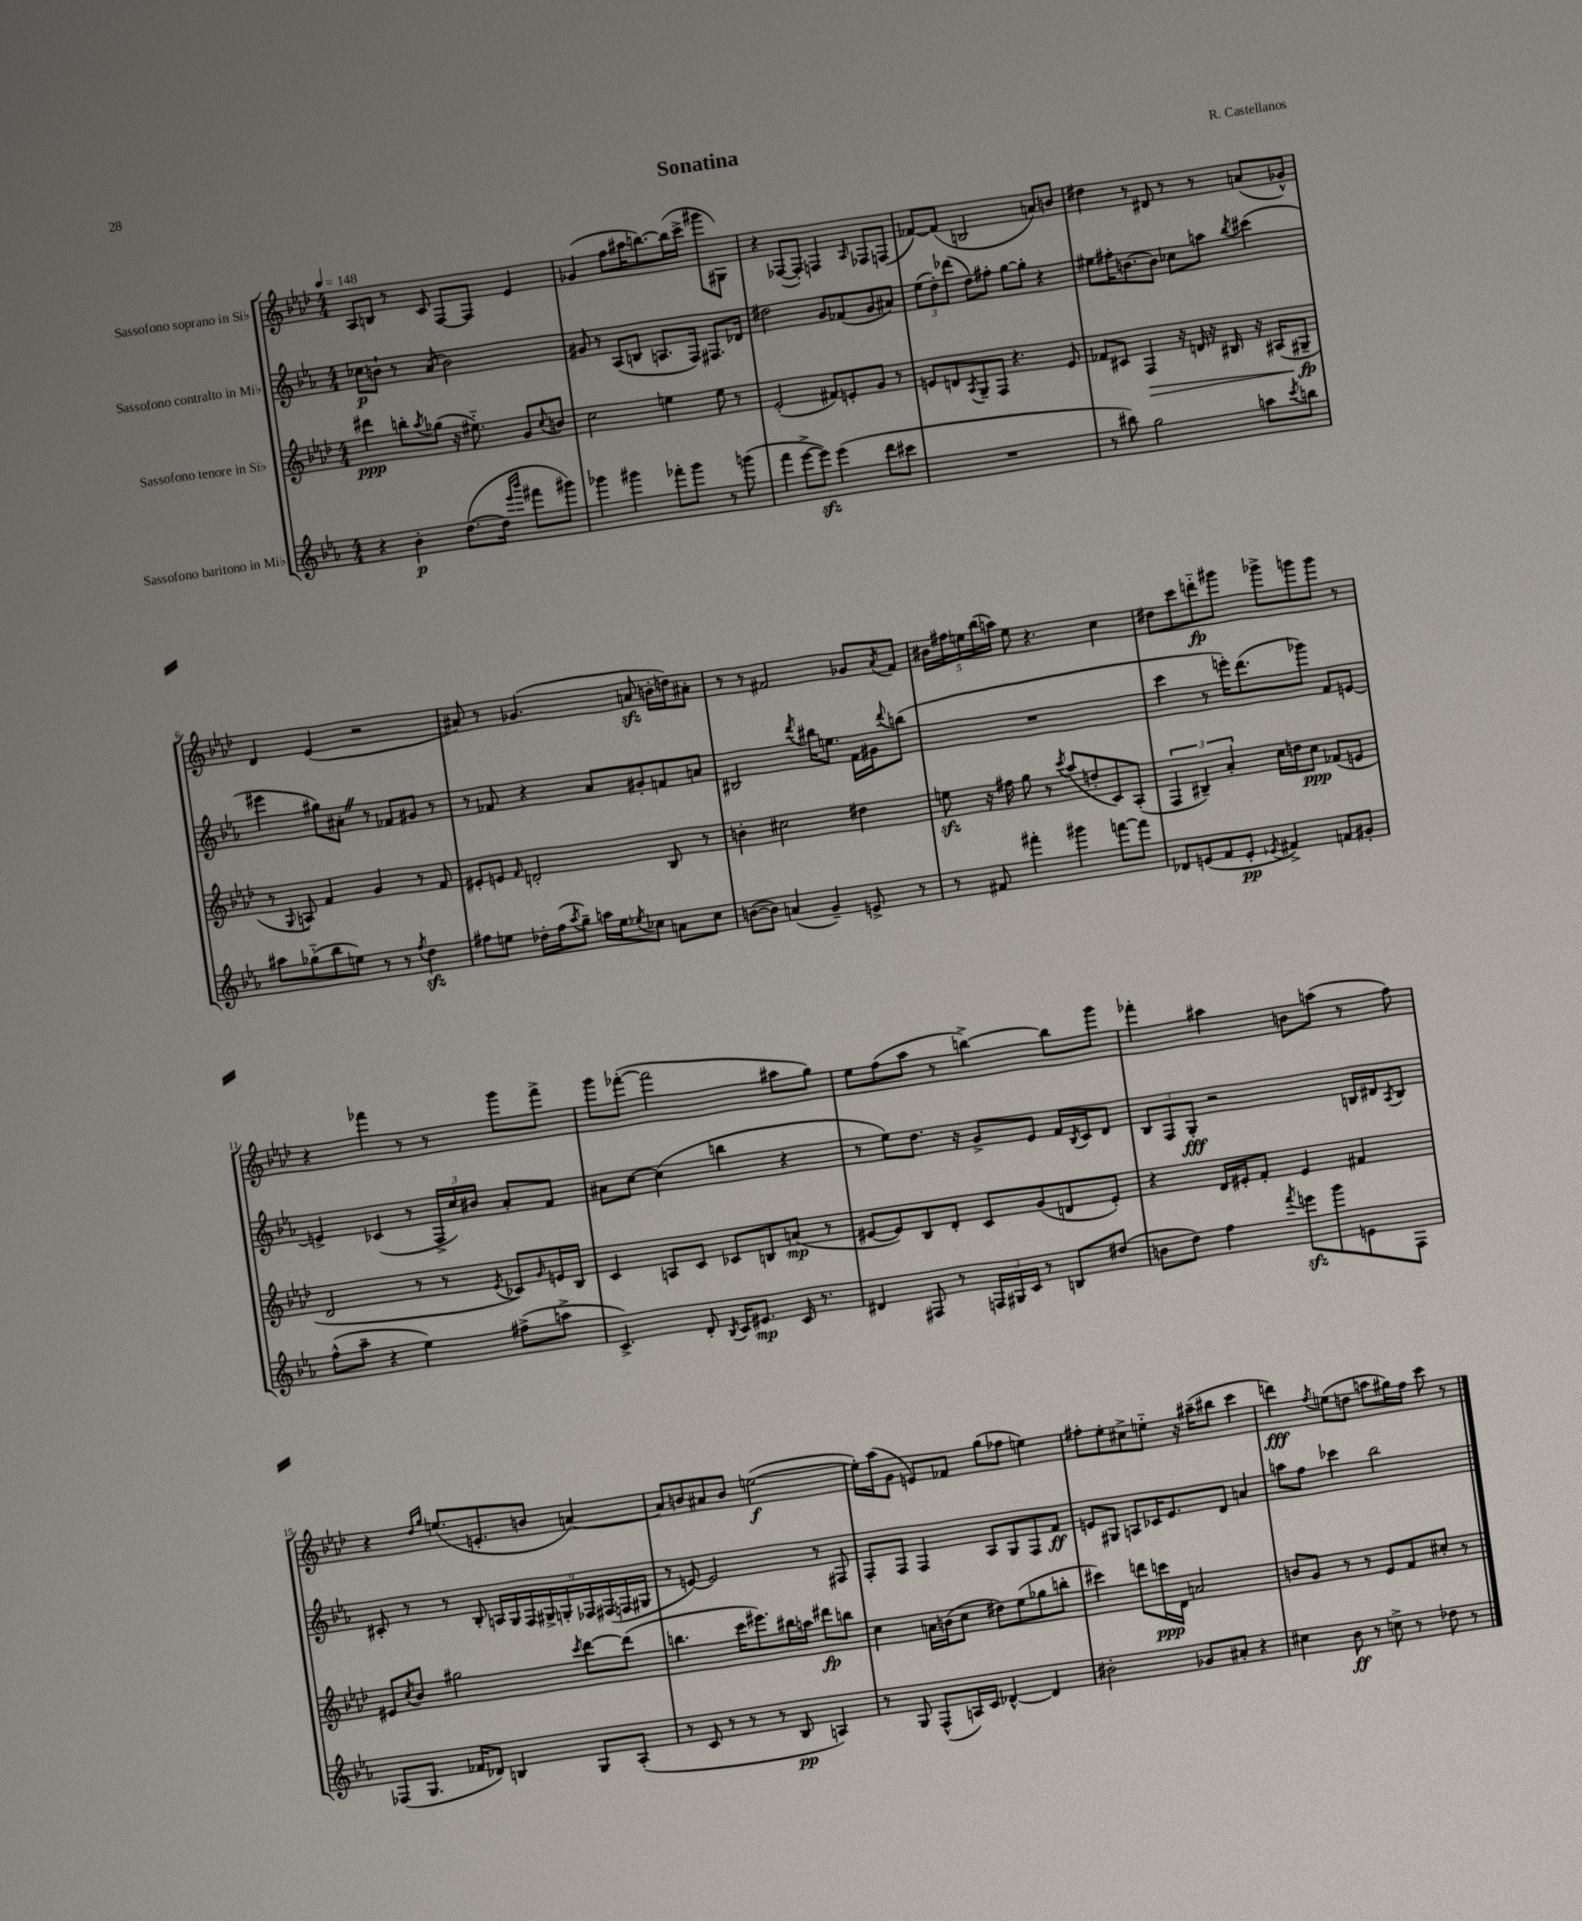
\header { title = "Sonatina" composer = "R. Castellanos" }
<<
\new StaffGroup <<
\new Staff = "s0" \with { instrumentName = "Sassofono soprano in Sib" } {
    \clef treble \key aes \major \numericTimeSignature \time 4/4 \tempo 4 = 148
    aes8 b8 r8 c'8 f8~ f8 ees'4 |
    ges'4( f''8 ais''16 b''8.~) b''16( c'''16-> gis'''8 gis8) |
    r4 fes8~( fes8-.) f4 \grace { aes16 } fes8 f8( |
    fes'8~) fes'8( b2 a'8) b'8 |
    dis''4 r8 dis'8 r8 r8 a'8( ges'8-^) |
    des'4 ees'4( r2 |
    ais'8) r8 ges'4.( a'8\sfz b'16-. d''16) ais'8-. |
    r8 r8 fis'2 ges'8 \acciaccatura { aes'8 } fis'8 |
    \tuplet 5/4 { bis'16 fis''16 e''16 bes''16( a''16) } e''8 r4. c''4 |
    dis''8 c'''8 d'''8-_\fp gis'''8 ges'''8-> g'''8 g'''8 r8 |
    r4 fes'''4 r8 r8 g'''8 fes'''8-> |
    g'''8 fes'''8~-.( fes'''2 ais''8 g''8) |
    ees''8 f''8( aes''8 r8 b''4~->) b''8 g'''8 |
    fes'''4-. ais''4 b'8 a''8( r8 f''8) |
    r4 \grace { des''16 g''16 } e''8.( e'8.-. b'8 a'4~) |
    a'8 b'8 ais'8 b'8 e''2~\f( |
    e''16-.) aes''16( g'8 e'8) fes'8 g''8( fes''8 e''4) |
    fis''8-. ees''8-. cis''8-> e''8-_ r16 ais''16--( bis''8 c'''4 |
    d'''4\fff) \acciaccatura { f''8 } e''8( d''8 a''8 gis''16) f''16 c'''8 r8 \bar "|." |
}
\new Staff = "s1" \with { instrumentName = "Sassofono contralto in Mib" } {
    \clef treble \key ees \major \numericTimeSignature \time 4/4
    ces''8\p b'8-! r8 aes'8( b'2) |
    gis'8 r8 aes8( b8 a8. f16) fis8. des'16 |
    dis''2 g'8 fes'8( g'8 ais'8) |
    \tuplet 3/2 { ees''8( d''8-.) des'''8( } d''8) fis''8-. g''8~ g''8-. r4 |
    eis''8 fis''16-. b'8.~ b'8 ces''8 a''8 \acciaccatura { bes''8 } cis'''4( |
    eis'''4 gis''8) ais'8-. \once \override BreathingSign.text = \markup { \musicglyph "scripts.caesura.straight" } \breathe r8 fes'8 gis'8 r8 |
    r8 fes'8 r4 aes'8 gis'8-. f'8 a'8 |
    bis2 \acciaccatura { d'''8 } bis''16 e''8. f'16 gis'16 \appoggiatura { d'''8 } b''8( |
    R1 |
    c'''4 r8 e'''16-.) d'''8.( ges'''8) f'8 e'8~ |
    e'4-> ces'4( r8 \tuplet 3/2 { f16-> c''16) bis'16 } aes'8-. f'8 |
    ais'8 c''8~ c''4( b''4 r4 |
    r8 ees''8) d''8. r16 g'8-> ees'8 f'16 \acciaccatura { bes8 } c'16 d'8 |
    \tuplet 3/2 { bes8 f8 g8-.\fff } r2 b16 dis'16 \acciaccatura { aes8 } b8 |
    cis'8-. r8 r8 bes8-. \tuplet 9/8 { a16 g16 f16 gis16-> g16-. fes16 fis16( f16 gis16 } |
    r8 e'8~) e'2 r8 fis8 |
    f8-. f8 f4 aes8 g8 f8 f'8\ff |
    e'8 gis8 a8 ces'16 e'8. d'8 a'4 |
    a''8 f''8 ces'''4 bes''2 \bar "|." |
}
\new Staff = "s2" \with { instrumentName = "Sassofono tenore in Sib" } {
    \clef treble \key aes \major \numericTimeSignature \time 4/4
    dis'''4\ppp b''8-. \acciaccatura { aes''8 } ges''8( r16 eis''8.-_) g'8 \appoggiatura { c''8 } b'8 |
    c''2 e''4 e''8 r8 |
    ees'2-.( fis'8) e'8-. g'8 r8 |
    e'8 d'8 \acciaccatura { aes8 } g8-- f8 r4. e'8 |
    fes'8 cis'8 f4\> r16 d'16 r16 bis16 r16 ais16( gis8--\fp\! |
    r8 \appoggiatura { g8 } a8) f'4 g'4 r8 f'8 |
    eis'8-. e'8 \grace { f'16 } d'2-. bes8 r8 |
    b'4-. cis''2 dis''4 |
    e''8\sfz r16 fis''16 g''8 r8 \acciaccatura { c'''8 } aes''8( d''8-. c'8) aes8-.( |
    \tuplet 3/2 { f4 bis4--) aes'4-. } c''16 d''16 c''8\ppp fes'8( e'8 |
    des'2 r8 r8 \acciaccatura { ees'8 } ces'8) \grace { g'16 } e'16 bes16 |
    c'4 a8 c'8 ces'8 b8 a'8\mp( r8 |
    eis'8~ eis'8) bes8 des'8-. c'8 g'8( d'8 eis'8-.) |
    r4 des'16 eis'16-. f'8-. eis'4 fis'4 |
    eis'8 \acciaccatura { c''8 } bes'8 gis''2 \acciaccatura { c'''8 } des'''8~ des'''8( |
    b''4. c'''16 eis'''8.) bis''16 a''16 dis'''8\fp b''8 |
    c''4 a'16 b'16( c''8 dis''8) ees''8( ges''8 b''8-. |
    cis'''4) d'''8 c'''16\ppp des'16 a'2 |
    b'8 g'8 r8 r8 ees'8 f'8 cis''8-. r8 \bar "|." |
}
\new Staff = "s3" \with { instrumentName = "Sassofono baritono in Mib" } {
    \clef treble \key ees \major \numericTimeSignature \time 4/4
    r4 bes'4-.\p d''8.~( d''16 \grace { ees'''16 bes'''16 } fis'''8 gis'''8) |
    ges'''4 gis'''4 fes'''8-. gis'''8 r8 g'''8( |
    f'''4 ees'''8~-> ees'''8\sfz) ees'''4( d'''8 cis'''8 |
    R1 |
    r8 bis''8) g''2 a''8 \acciaccatura { c'''8 } b''8 |
    ais''8 ges''8-_( bes''8 e''8) r8 r8 \acciaccatura { f''8 } d''4\sfz |
    fis''8 e''8 des''16-. fis''16( \acciaccatura { aes''8 } g''8--) a''16 e''16 \acciaccatura { ees''8 } ces''8 a'8 ces''8 |
    b'8~( b'8) a'4( g'4--) e'8-> r8 |
    r8 fis'8 fis'''4-. gis'''4 f'''8~ f'''8 |
    des'8 e'8( f'8 e'8-.\pp \acciaccatura { ees'8 } fis'4->) f'8 gis'8-. |
    f''8-^( aes''8-- r4 ees''4) fis''8->( a''8-> |
    c'4.->) d'8-. \acciaccatura { bes8 } c'16 eis'8.\mp c'16 r8. |
    dis'4 fis8 r8 \tuplet 3/2 { f16 gis16 c'16 } r8 b8 dis''8( |
    b'8 d''8) f''4 \acciaccatura { f'''8 } e'''8\sfz g'''8 e'8 f8 |
    fes8( g8. fes'16 des'8) b4 g8 aes8-.( |
    r8 c'8 r8 r8 r8 bes8\pp a4) |
    r8 g8 f8-^( a16) c'16 des'4~-^ des'4 |
    bis'2-. ges'8 ais'8-. r4 |
    cis''4 bes'8\ff r8 c''8-> r8 des''8 r8 \bar "|." |
}
>>
>>
